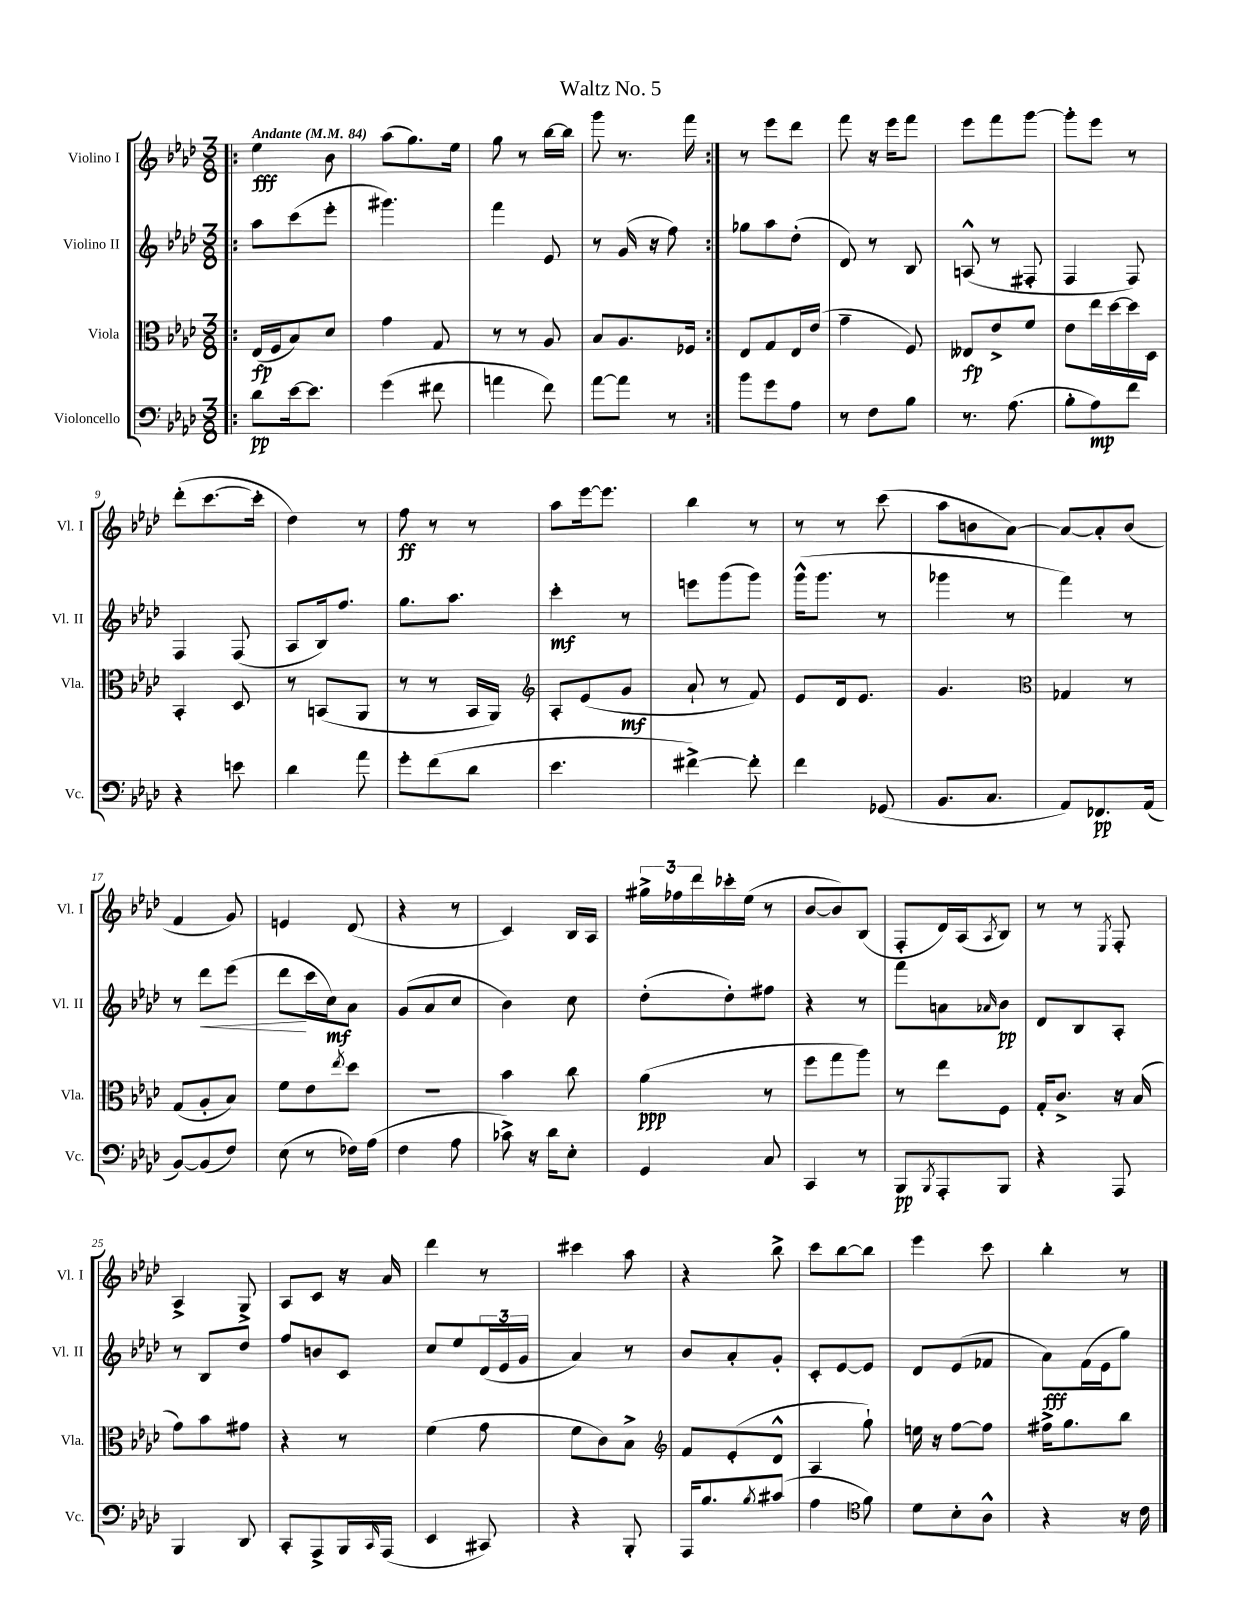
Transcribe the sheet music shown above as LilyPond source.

\header { title = "Waltz No. 5" }
<<
\new StaffGroup <<
\new Staff = "s0" \with { instrumentName = "Violino I" shortInstrumentName = "Vl. I" } {
    \clef treble \key aes \major \numericTimeSignature \time 3/8 \tempo "Andante" 4 = 84
    \repeat volta 2 { \bar ".|:" ees''4\fff bes'8 |
    aes''8( g''8.) ees''16 |
    g''8 r8 bes''16~ bes''16 |
    g'''8 r8. f'''16 | }
    r8 ees'''8 des'''8 |
    f'''8 r16 ees'''16 f'''8 |
    ees'''8 f'''8 g'''8~ |
    g'''8-. ees'''8 r8 |
    des'''8-.( c'''8.~ c'''16-. |
    des''4) r8 |
    f''8\ff r8 r8 |
    aes''8 ees'''16~ ees'''8. |
    bes''4 r8 |
    r8 r8 c'''8( |
    aes''8 b'8 aes'8~) |
    aes'8~ aes'8-. bes'8( |
    f'4 g'8) |
    e'4 des'8( |
    r4 r8 |
    c'4) bes16 aes16 |
    \tuplet 3/2 { gis''16-> fes''16 des'''16 } ces'''16-. ees''16( r8 |
    bes'8~ bes'8) bes8( |
    f8-. des'16) aes16( \acciaccatura { aes8 } bes8) |
    r8 r8 \acciaccatura { ees8 } f8-. |
    aes4-> g8-> |
    aes8 c'8 r16 aes'16 |
    des'''4 r8 |
    cis'''4 aes''8 |
    r4 bes''8-> |
    c'''8 bes''8~ bes''8 |
    ees'''4 c'''8 |
    bes''4-. r8 \bar "|." |
}
\new Staff = "s1" \with { instrumentName = "Violino II" shortInstrumentName = "Vl. II" } {
    \clef treble \key aes \major \numericTimeSignature \time 3/8
    \repeat volta 2 { \bar ".|:" aes''8 c'''8( ees'''8-. |
    gis'''4.) |
    f'''4 ees'8 |
    r8 g'16( r16 f''8) | }
    ges''8 aes''8 des''8-.( |
    des'8) r8 bes8 |
    a8-^( r8 fis8-. |
    f4 f8) |
    f4 f8( |
    aes8 bes16) f''8. |
    g''8. aes''8. |
    c'''4-.\mf r8 |
    e'''8 g'''8( g'''8) |
    g'''16-^( g'''8. r8 |
    ges'''4 r8 |
    f'''4) r8 |
    r8 des'''8\< ees'''8( |
    des'''8\! c'''16 c''16\mf) aes'8 |
    g'8( aes'8 c''8 |
    bes'4) c''8 |
    des''8-.( des''8-.) fis''8 |
    r4 r8 |
    f'''8 a'8 \grace { aes'16 } bes'8\pp |
    des'8 bes8 aes8-. |
    r8 bes8 des''8 |
    f''8 b'8 c'8 |
    c''8 ees''8 \tuplet 3/2 { des'16( ees'16 g'16 } |
    aes'4) r8 |
    bes'8 aes'8-. g'8-. |
    c'8-. ees'8~ ees'8 |
    des'8 ees'8( fes'8 |
    aes'8\fff) f'16( ees'16 g''8) \bar "|." |
}
\new Staff = "s2" \with { instrumentName = "Viola" shortInstrumentName = "Vla." } {
    \clef alto \key aes \major \numericTimeSignature \time 3/8
    \repeat volta 2 { \bar ".|:" ees16\fp( f16 bes8) des'8 |
    g'4 g8 |
    r8 r8 aes8 |
    bes8 aes8. fes16 | }
    ees8 g8 ees16 ees'16( |
    g'4-- f8) |
    eeses8\fp ees'8-> f'8 |
    ees'8 ees''16 des''16~ des''16 des16 |
    bes,4-. des8 |
    r8 b,8( aes,8 |
    r8 r8 bes,16 aes,16) |
    \clef treble aes8-. ees'8( g'8\mf |
    aes'8-! r8 f'8) |
    ees'8 des'16 ees'8. |
    g'4. |
    \clef alto ges4 r8 |
    g8( aes8-. bes8) |
    f'8 ees'8 \acciaccatura { ees''8 } des''8 |
    R4. |
    bes'4 c''8 |
    aes'4\ppp( r8 |
    f''8 g''8 aes''8) |
    r8 ees''8 f8 |
    g16-. c'8.-> r16 bes16( |
    g'8) bes'8 gis'8 |
    r4 r8 |
    f'4( g'8 |
    f'8 c'8) bes8-> |
    \clef treble f'8 ees'8-.( des'8-^ |
    aes4 g''8-!) |
    e''16 r16 f''8~ f''8 |
    fis''16-> g''8. bes''8 \bar "|." |
}
\new Staff = "s3" \with { instrumentName = "Violoncello" shortInstrumentName = "Vc." } {
    \clef bass \key aes \major \numericTimeSignature \time 3/8
    \repeat volta 2 { \bar ".|:" des'8\pp ees'16~ ees'8. |
    g'4( fis'8 |
    a'4 f'8) |
    aes'8~ aes'8 r8 | }
    bes'8 g'8 aes8 |
    r8 f8 bes8 |
    r8. aes8.( |
    bes8-. aes8\mp) f'8 |
    r4 e'8 |
    des'4 aes'8 |
    g'8-. f'8( des'8 |
    ees'4. |
    fis'4~->) fis'8-. |
    f'4 ges,8( |
    bes,8. c8. |
    aes,8) fes,8.\pp aes,16( |
    bes,8~) bes,8( f8) |
    ees8( r8 fes16) aes16( |
    f4 aes8 |
    ces'8->) r16 des'16 ees8-. |
    g,4 c8 |
    c,4 r8 |
    bes,,8\pp \acciaccatura { bes,,8 } aes,,8-. bes,,8 |
    r4 aes,,8 |
    bes,,4 des,8 |
    c,8-. aes,,8-> bes,,16 \grace { c,16 } aes,,16( |
    ees,4 cis,8) |
    r4 bes,,8-. |
    aes,,16 bes8. \acciaccatura { bes8 } cis'8( |
    aes4 \clef tenor f'8) |
    des'8 bes8-. aes8-^ |
    r4 r16 c'16 \bar "|." |
}
>>
>>
